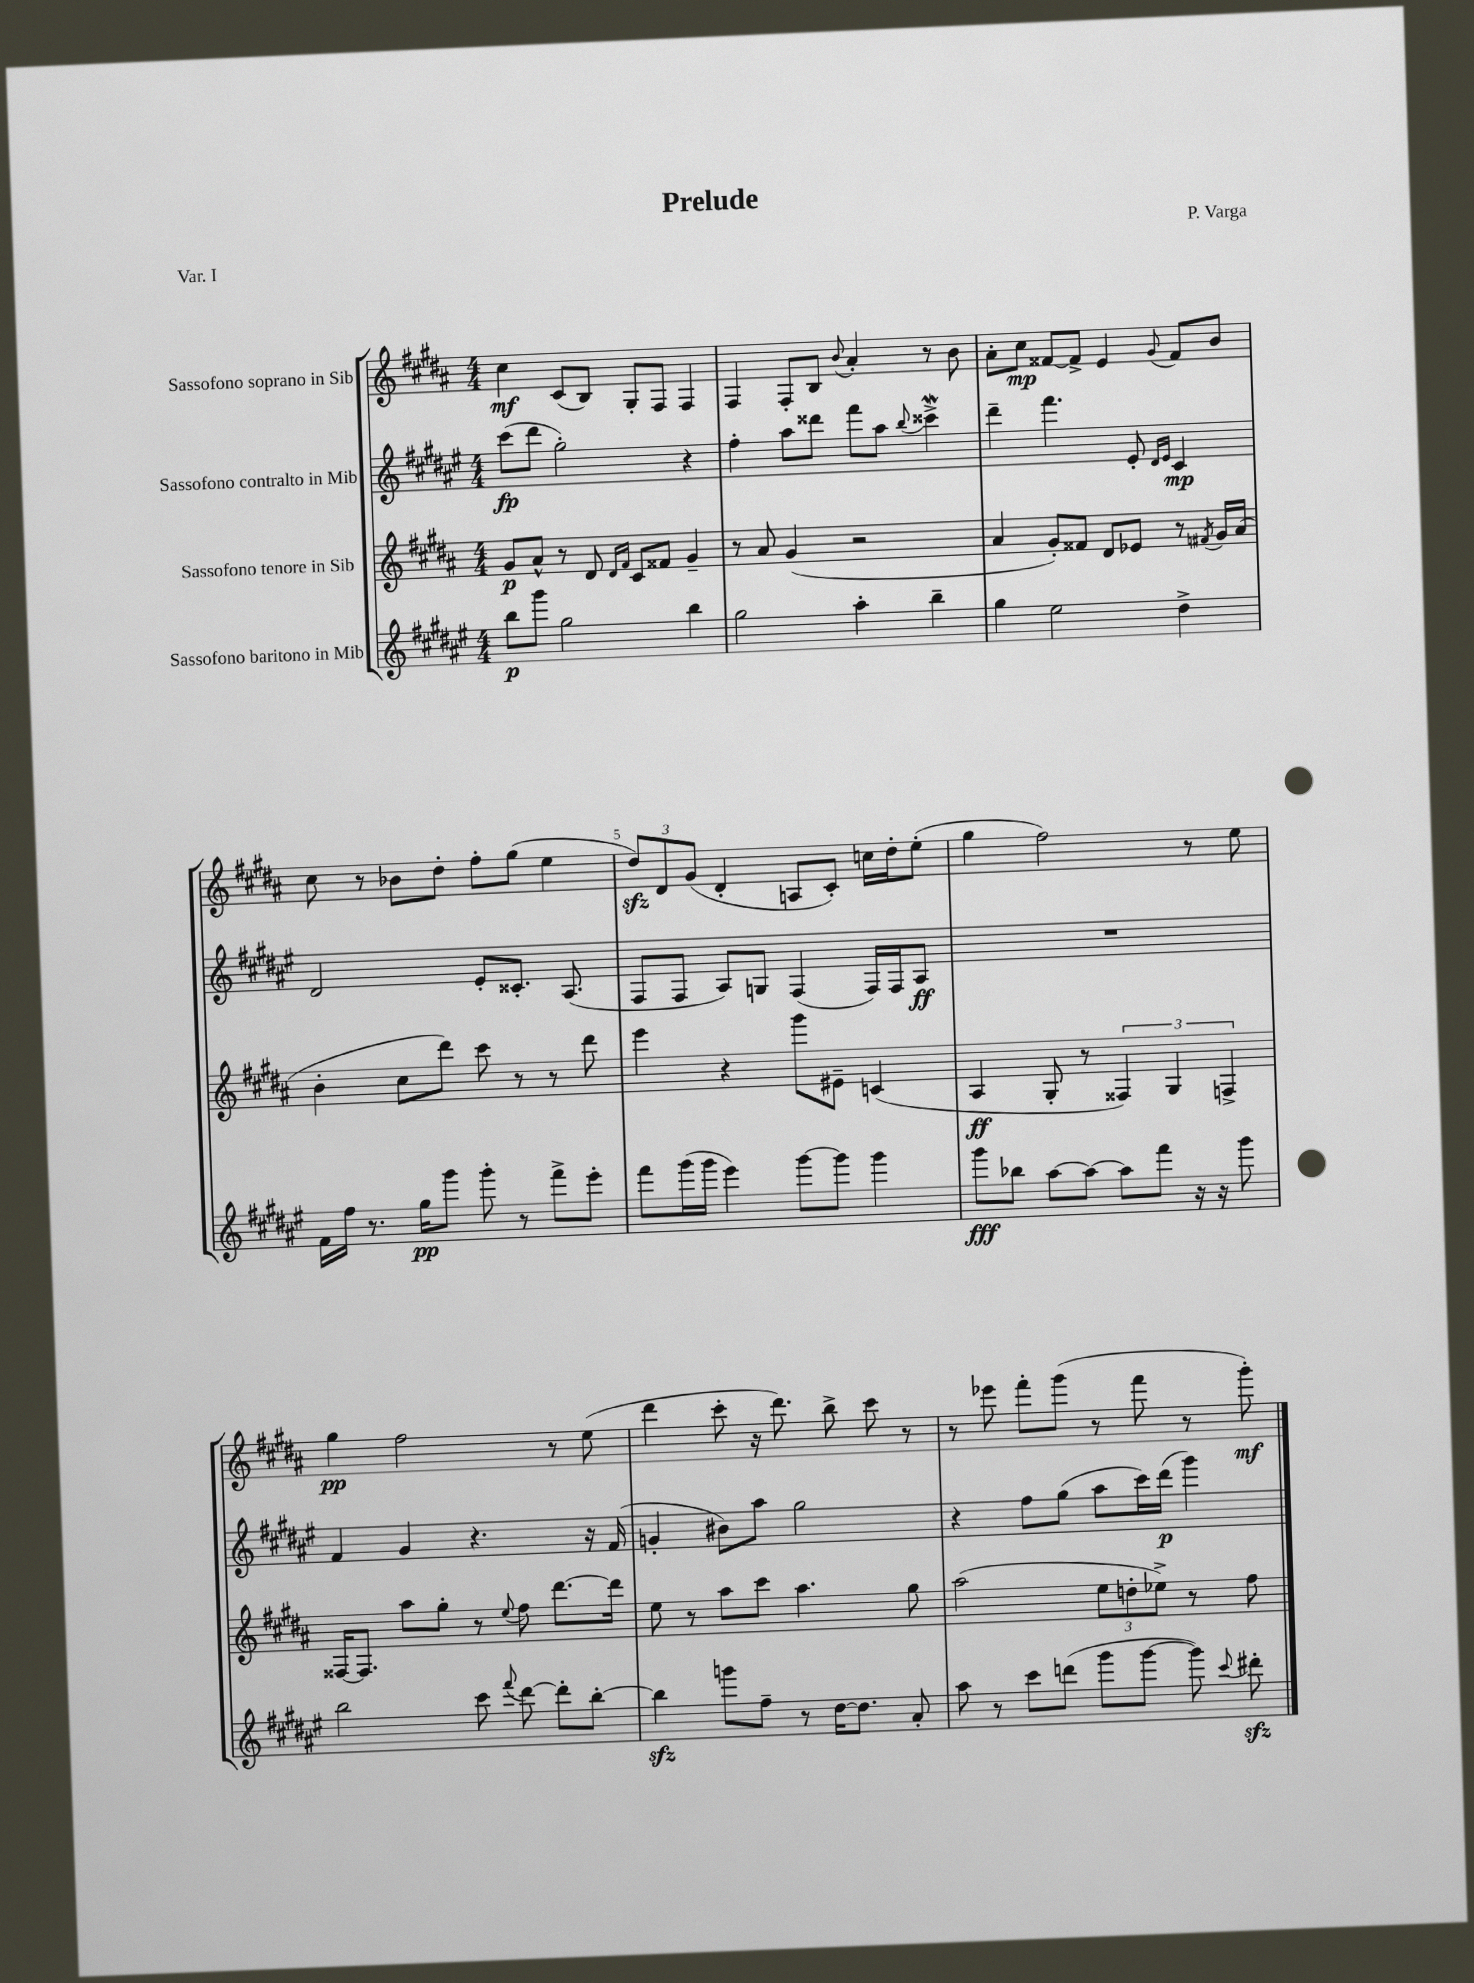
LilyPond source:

\header { title = "Prelude" composer = "P. Varga" piece = "Var. I" }
<<
\new StaffGroup <<
\new Staff = "s0" \with { instrumentName = "Sassofono soprano in Sib" } {
    \clef treble \key b \major \numericTimeSignature \time 4/4
    \autoBeamOff cis''4\mf cis'8[( b8]) gis8[-. fis8] fis4 |
    fis4 fis8[-. b8] \appoggiatura { b'8 } ais'4-. r8 b'8 |
    ais'8[-. cis''8]\mp fisis'8[~ fisis'8]-> e'4 \appoggiatura { gis'8 } fisis'8[ b'8] |
    cis''8 r8 bes'8[ dis''8]-. fis''8[-. gis''8]( e''4 |
    \tuplet 3/2 { dis''8[\sfz) dis'8 gis'8]( } dis'4-. a8[ cis'8]-.) c''16[ dis''16-. e''8]-.( |
    gis''4 fis''2) r8 e''8 |
    gis''4\pp fis''2 r8 e''8( |
    dis'''4 cis'''8-. r16 dis'''8.) b''8-> cis'''8 r8 |
    r8 ees'''8 fis'''8[-. gis'''8]( r8 fis'''8 r8 gis'''8-.\mf) \bar "|." |
}
\new Staff = "s1" \with { instrumentName = "Sassofono contralto in Mib" } {
    \clef treble \key fis \major \numericTimeSignature \time 4/4
    \autoBeamOff cis'''8[\fp( dis'''8] gis''2-.) r4 |
    fis''4-. ais''8[ disis'''8] fis'''8[ ais''8] \appoggiatura { b''8 } cisis'''4->\mordent |
    dis'''4-- fis'''4. eis'8-. \grace { dis'16[ eis'16] } cis'4\mp |
    dis'2 eis'8[-. cisis'8.]-. ais8.( |
    fis8[ fis8] ais8[) g8] fis4( fis16[) fis16 ais8]\ff |
    R1 |
    fis'4 gis'4 r4. r16 fis'16( |
    g'4-. bis'8[) ais''8] gis''2 |
    r4 fis''8[ gis''8]( ais''8[ cis'''16) dis'''16]\p( gis'''4) \bar "|." |
}
\new Staff = "s2" \with { instrumentName = "Sassofono tenore in Sib" } {
    \clef treble \key b \major \numericTimeSignature \time 4/4
    \autoBeamOff gis'8[\p ais'8]-^ r8 dis'8 \grace { dis'16[ fis'16] } cis'8[ fisis'8] gis'4-- |
    r8 ais'8 gis'4( r2 |
    ais'4 gis'8[-.) fisis'8] dis'8[ ees'8] r8 \acciaccatura { fis'8 } gis'16[ ais'16]( |
    b'4-. cis''8[ dis'''8]) cis'''8 r8 r8 dis'''8 |
    e'''4 r4 gis'''8[ eis'8]-- c'4( |
    ais4\ff gis8-. r8 \tuplet 3/2 { fisis4) gis4 f4-> } |
    fisis16[~ fisis8.] ais''8[ gis''8]-. r8 \appoggiatura { e''8 } fis''8 dis'''8.[~ dis'''16] |
    e''8 r8 ais''8[ cis'''8] ais''4. gis''8 |
    ais''2( \tuplet 3/2 { e''8[ d''8-. ees''8]->) } r8 fis''8 \bar "|." |
}
\new Staff = "s3" \with { instrumentName = "Sassofono baritono in Mib" } {
    \clef treble \key fis \major \numericTimeSignature \time 4/4
    \autoBeamOff b''8[\p gis'''8] gis''2 b''4 |
    gis''2 ais''4-. b''4-- |
    gis''4 eis''2 dis''4-> |
    fis'16[ fis''16] r8. gis''16[\pp gis'''8] gis'''8-. r8 fis'''8[-> eis'''8]-. |
    fis'''8[ gis'''16( gis'''16] eis'''4) gis'''8[~ gis'''8] gis'''4 |
    gis'''8[\fff bes''8] ais''8[~ ais''8]~ ais''8[ fis'''8] r16 r16 gis'''8 |
    b''2 cis'''8 \appoggiatura { fis'''8 } dis'''8~ dis'''8[-. b''8]~-. |
    b''4\sfz g'''8[ fis''8]-- r8 dis''16[~ dis''8.] ais'8-. |
    ais''8 r8 cis'''8[ d'''8]( gis'''8[ gis'''8]~ gis'''8) \appoggiatura { cis'''8 } dis'''8-.\sfz \bar "|." |
}
>>
>>
\layout { \context { \Score \override BarNumber.break-visibility = ##(#f #t #t) barNumberVisibility = #(every-nth-bar-number-visible 5) } }
